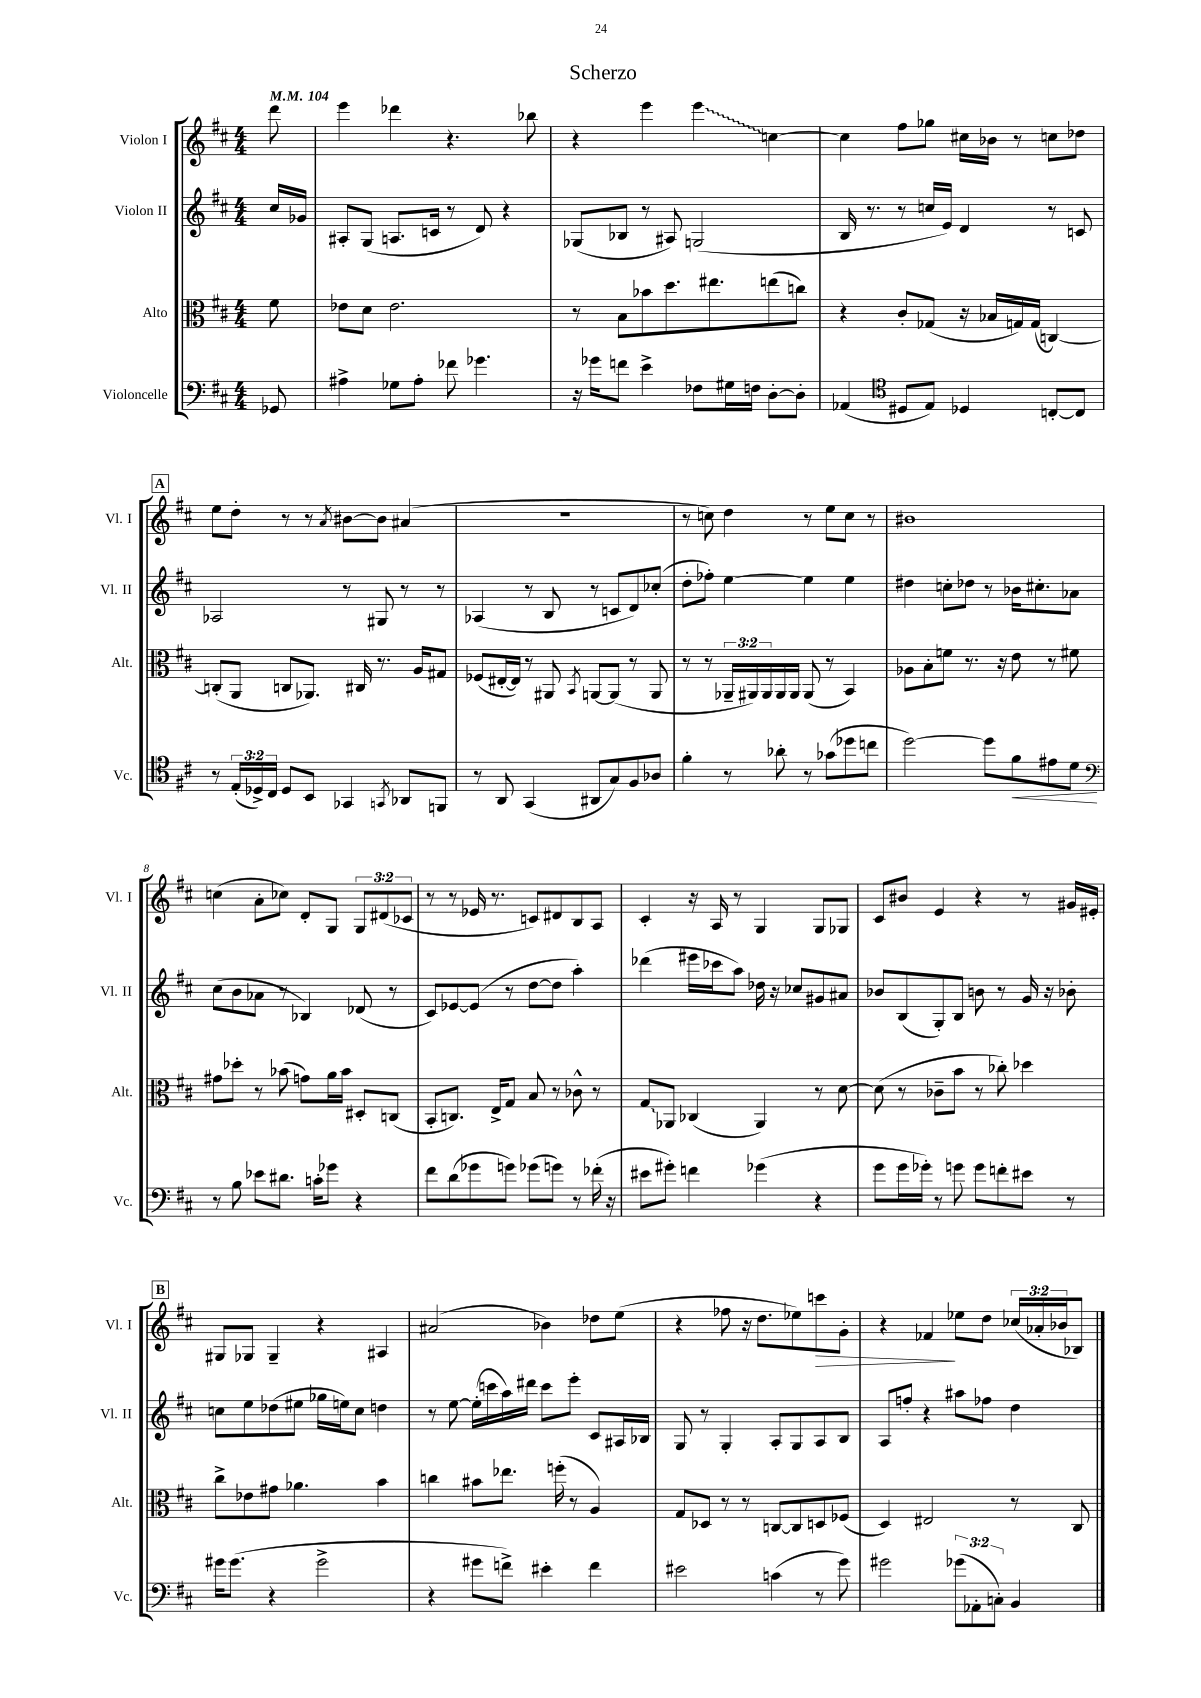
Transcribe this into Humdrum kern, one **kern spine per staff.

**kern	**kern	**kern	**kern
*staff4	*staff3	*staff2	*staff1
*clefF4	*clefC3	*clefG2	*clefG2
*k[f#c#]	*k[f#c#]	*k[f#c#]	*k[f#c#]
*M4/4	*M4/4	*M4/4	*M4/4
*MM104	*MM104	*MM104	*MM104
8GG-	8f#	16cc#	8ddd
.	.	16g-	.
=	=	=	=
4A#^	8e-	8A#'	4eee
.	8d	(8G	.
8G-	2.e-	8.A	4ddd-
8A#'	.	.	.
.	.	16c	.
8f-	.	8r	4.r
4.g-	.	8d)	.
.	.	4r	.
.	.	.	8bb-
=	=	=	=
16r	8r	(8G-	4r
16g-	.	.	.
8f	8B	8B-	.
4e^	8b-	8r	4eee
.	8.dd	8A#)	.
8F-	.	(2G	4eee
.	8.ee#	.	.
16G#	.	.	.
16F	.	.	.
[8D'	(8ee	.	[4cc
8D']	8cc)	.	.
=	=	=	=
(4AA-	4r	16B	4cc]
.	.	8.r	.
*clefC4	*	*	*
8D#	8c#'	8r	8ff#
8E)	(8G-	16cc	8gg-
.	.	16e)	.
4D-	16r	4d	16cc#
.	16B-	.	16b-
.	16G)	.	8r
.	(16G	.	.
[8C'	[4C)	8r	8cc
8C]	.	8c	8dd-
=	=	=	=
8r	(8C']	2A-	8ee
(24E'	8AA	.	8dd'
24D-^)	.	.	.
24C#	.	.	.
8D-	8C	.	8r
8BB	8.AA-)	.	8r
.	.	.	8qa
4GG-	.	8r	[8b#
.	16C#	.	.
.	8.r	8G#	8b#]
8qGG	.	.	.
8AA-	.	8r	(4a#
.	16A	.	.
8FF	8G#	8r	.
=	=	=	=
8r	(8F-	(4A-	1r
8AA	[16E#'	.	.
.	16E#])	.	.
(4GG	8r	8r	.
.	8AA#	8B	.
.	8qBB	.	.
8AA#	[8AA	8r	.
8G)	(8AA]	8c	.
8F#	8r	8d)	.
8A-	8AA	(8cc-'	.
=	=	=	=
4f#'	8r	8dd'	8r
.	8r	8ff-')	8cc)
8r	24AA-~	[4ee	4dd
.	24AA#)	.	.
.	24AA#	.	.
8a-'	16AA#	.	.
.	16AA#	.	.
8r	(8AA#	4ee]	8r
(8g-	8r	.	8ee
8dd-	4BB)	4ee	8cc
8cc	.	.	8r
=	=	=	=
[2dd)	8A-	4dd#	1b#
.	8B'	.	.
.	8f	8cc'	.
.	8.r	8dd-	.
8dd]	.	8r	.
.	16r	.	.
8f#	8e	16b-	.
.	.	8.cc#'	.
8e#	8r	.	.
8d	8f#	8a-	.
=	=	=	=
*clefF4	*	*	*
8r	8g#	(8cc#	(4cc
8B	8dd-'	8b	.
8e-	8r	8a-	8a'
8.d#	(8b-	8r	8cc-)
.	8g)	4B-)	8d'
16c'	.	.	.
8g-	16a	.	8G
.	16b-	.	.
4r	8D#'	(8d-	12G
.	.	.	(12d#
.	(8C	8r	.
.	.	.	12c-
=	=	=	=
8f#	8BB'	8c#)	8r
(8d	8.C)	[8e-	8r
8g-	.	(8e-]	16e-
.	16E^	.	8.r
8g)	8G	8r	.
(8g-	8B	[8dd	8c)
8g)	8r	8dd]	8d#
8r	8c-^^	4aa')	8B
(16f-'	8r	.	8A
16r	.	.	.
=	=	=	=
8e#	8G	(4ddd-	4c#'
8g#')	8AA-	.	.
4f	(4C-	16eee#	16r
.	.	16ccc-	16A
.	.	8aa)	8r
(4g-	4AA-)	16dd-	4G
.	.	16r	.
.	.	8cc-	.
4r	8r	8g#	8G
.	[8d	8a#	8G-
=	=	=	=
8g	(8d]	8b-	8c#
16g	8r	(8B	8b#
16g-')	.	.	.
8r	8c-~	8G')	4e
8g	8b	8B	.
8g	8r	8b	4r
8f'	8cc-')	8r	.
8e#	4dd-	16g	8r
.	.	16r	.
8r	.	8b-'	16g#
.	.	.	16e#'
=	=	=	=
16g#	8cc#^	8cc	8G#
(8.g#	.	.	.
.	8e-	8ee	8G-
4r	8g#	(8dd-	4G-~
.	4.a-	8ee#	.
2g#^	.	16gg-	4r
.	.	16ee)	.
.	.	8cc	.
.	4b	4dd	4A#
=	=	=	=
4r	4cc	8r	(2a#
.	.	[8ee	.
8g#	8b#	(16ee']	.
.	.	16ccc	.
8f^)	8.ee-	16aa)	.
.	.	16ddd#	.
4e#'	.	8ccc	4b-)
.	(16ff'	.	.
.	8r	8eee'	.
4f	4A)	8c#	8dd-
.	.	16A#	(8ee
.	.	16B-	.
=	=	=	=
2e#	8G	8G	4r
.	8D-	8r	.
.	8r	4G'	8ff-
.	8r	.	16r
.	.	.	8.dd
(4c	[8C	8A'	.
.	8C]	8G	8ee-)
8r	8D	8A	8ccc
8g)	(8F-	8B	8g'
=	=	=	=
2g#	4D)	8A	4r
.	.	8ff'	.
.	2E#	4r	4f-
(12g-	.	8aa#	8ee-
12AA-'	.	.	.
.	.	8ff-	8dd
12C')	.	.	.
4BB	8r	4dd	(24cc-
.	.	.	24a-'
.	.	.	24b-
.	8C#	.	8B-)
==	==	==	==
*-	*-	*-	*-
